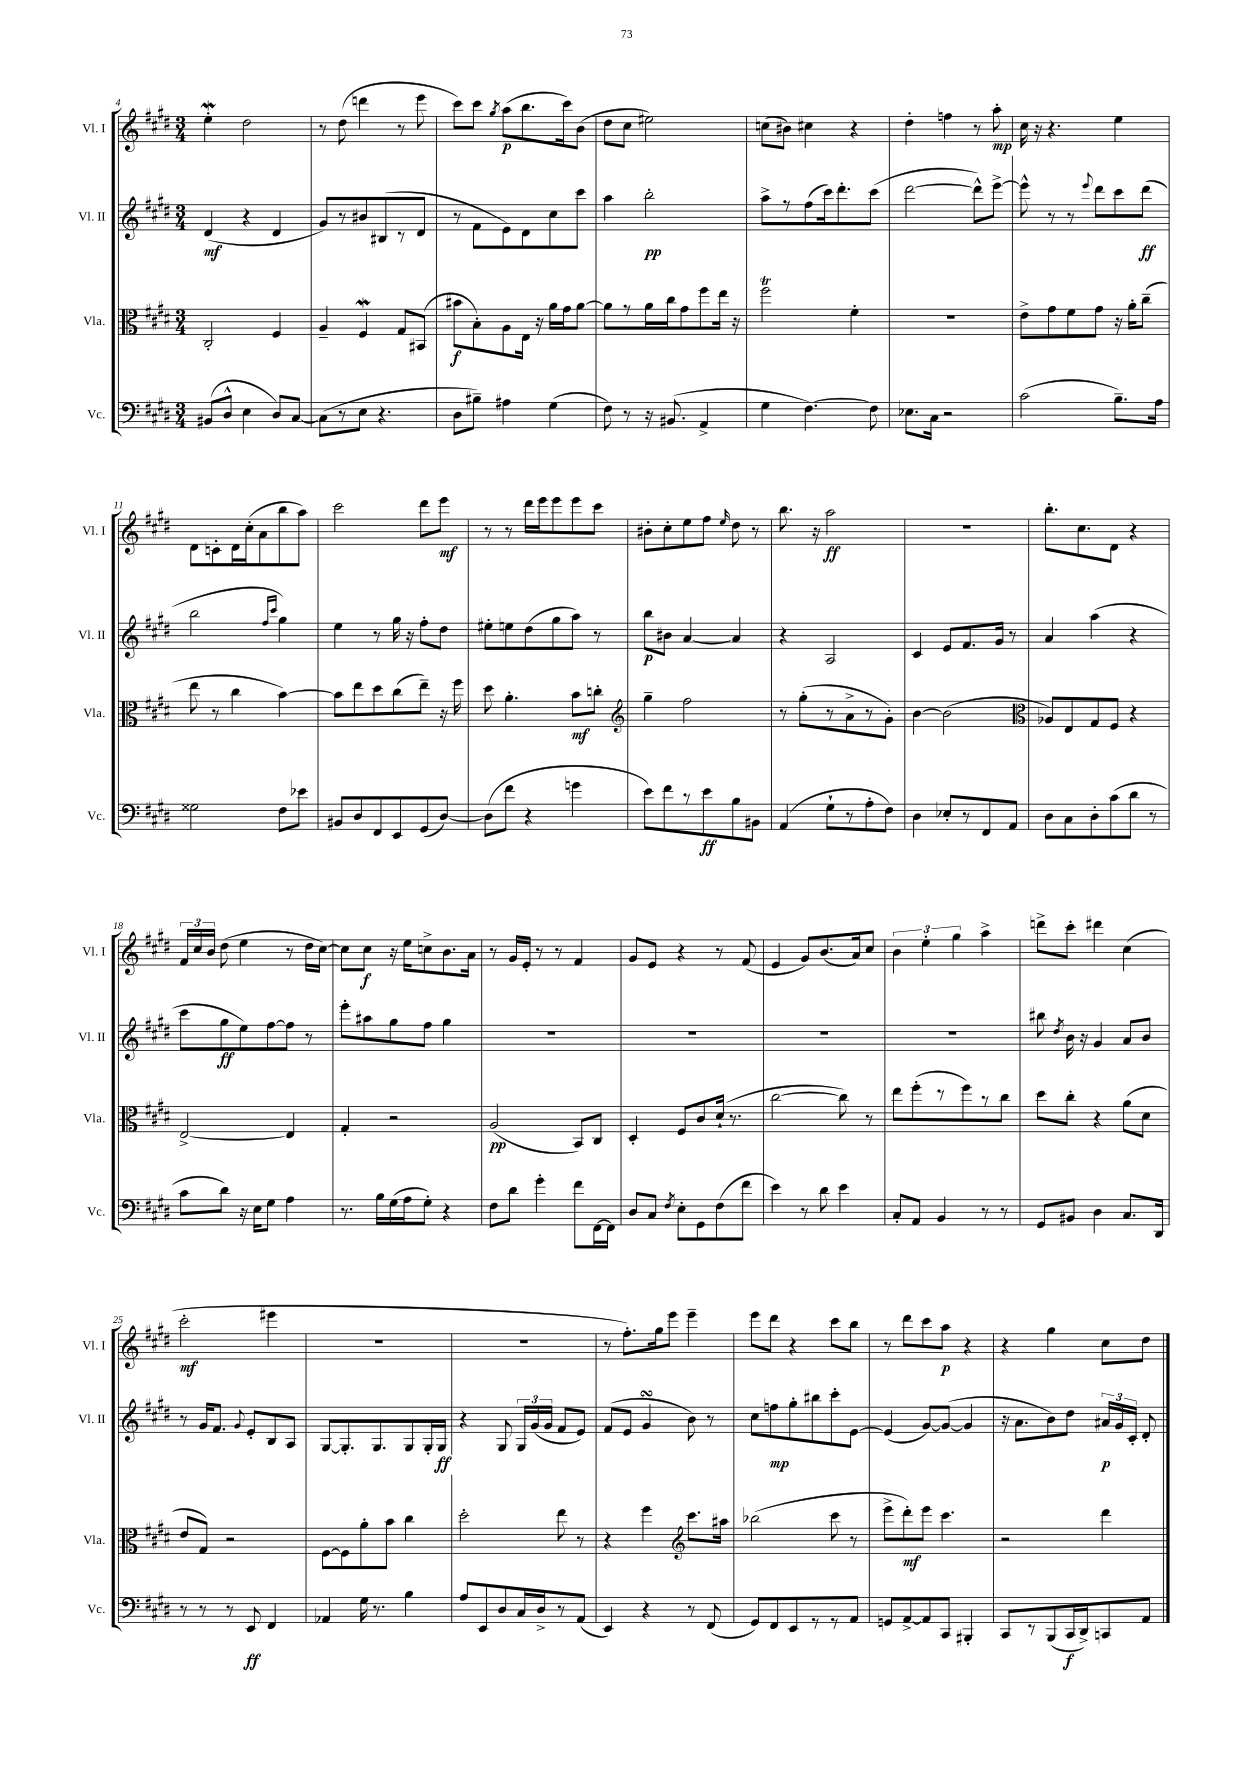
<<
\new StaffGroup <<
\new Staff = "s0" \with { instrumentName = "Vl. I" shortInstrumentName = "Vl. I" } {
    \clef treble \key e \major \numericTimeSignature \time 3/4
    \autoBeamOff e''4-.\mordent dis''2 |
    r8 dis''8( d'''4 r8 e'''8 |
    cis'''8[) cis'''8] \acciaccatura { gis''8 } a''8[\p( b''8. cis'''16) b'8]( |
    dis''8[ cis''8] eis''2) |
    c''8[( bis'8]) cis''4 r4 |
    dis''4-. f''4 r8 a''8-.\mp |
    cis''16 r16 r4. e''4 |
    dis'8[ c'8-. dis'16 cis''16-.( a'8 b''8 a''8]) |
    cis'''2 dis'''8[ e'''8]\mf |
    r8 r8 dis'''16[ e'''16 e'''8 e'''8 cis'''8] |
    bis'8[-. cis''8-. e''8 fis''8] \grace { e''16 } dis''8 r8 |
    b''8. r16 a''2\ff |
    R2. |
    b''8.[-. cis''8. dis'8] r4 |
    \tuplet 3/2 { fis'16[ cis''16 b'16] } dis''8( e''4 r8 dis''16[ cis''16]~) |
    cis''8[ cis''8]\f r16 e''16[ c''8-> b'8. a'16] |
    r8 gis'16[ e'16]-. r8 r8 fis'4 |
    gis'8[ e'8] r4 r8 fis'8( |
    e'4 gis'8[) b'8.( a'16) cis''8] |
    \tuplet 3/2 { b'4 e''4-. gis''4 } a''4-> |
    d'''8[-> cis'''8]-. dis'''4 cis''4( |
    cis'''2-.\mf eis'''4 |
    R2. |
    R2. |
    r8 fis''8.[-.) gis''16 e'''8] e'''4-- |
    e'''8[ dis'''8] r4 cis'''8[ b''8] |
    r8 dis'''8[ cis'''8 a''8]\p r4 |
    r4 gis''4 cis''8[ dis''8] \bar "|." |
}
\new Staff = "s1" \with { instrumentName = "Vl. II" shortInstrumentName = "Vl. II" } {
    \clef treble \key e \major \numericTimeSignature \time 3/4
    \autoBeamOff dis'4\mf( r4 dis'4 |
    gis'8[) r8 bis'8 bis8( r8 dis'8] |
    r8 fis'8[ e'8) dis'8 cis''8 cis'''8] |
    a''4 b''2-.\pp |
    a''8[-> r8 fis''8( cis'''16) dis'''8.-. cis'''8]( |
    dis'''2~ dis'''8[-^) e'''8]~-> |
    e'''8-^ r8 r8 \appoggiatura { e'''8 } dis'''8[ cis'''8 dis'''8]\ff( |
    b''2 \grace { fis''16[ cis'''16] } gis''4) |
    e''4 r8 gis''16 r16 fis''8[-. dis''8] |
    eis''8[-. e''8 dis''8( gis''8 a''8]) r8 |
    b''8[\p bis'8] a'4~ a'4 |
    r4 a2 |
    cis'4 e'8[ fis'8. gis'16] r8 |
    a'4 a''4( r4 |
    cis'''8[ gis''8\ff e''8) fis''8~ fis''8] r8 |
    e'''8[-. ais''8 gis''8 fis''8] gis''4 |
    R2. |
    R2. |
    R2. |
    R2. |
    bis''8 \acciaccatura { dis''8 } b'16 r16 gis'4 a'8[ b'8] |
    r8 gis'16[ fis'8.] \appoggiatura { gis'8 } e'8[-. b8 a8] |
    gis8[~ gis8.-. gis8. gis8 gis16-. gis16]\ff |
    r4 gis8 \tuplet 3/2 { gis16[ gis'16( gis'16] } fis'8[ e'8]) |
    fis'8[( e'8] gis'4\turn b'8) r8 |
    cis''8[ f''8\mp gis''8-. bis''8 cis'''8-. e'8]~ |
    e'4( gis'8[~) gis'8]~( gis'4 |
    r16 a'8.[ b'8) dis''8] \tuplet 3/2 { ais'16[\p gis'16 cis'16]-. } dis'8-. \bar "|." |
}
\new Staff = "s2" \with { instrumentName = "Vla." shortInstrumentName = "Vla." } {
    \clef alto \key e \major \numericTimeSignature \time 3/4
    \autoBeamOff cis2-. fis4 |
    a4-- fis4\mordent gis8[ bis,8]( |
    bis'8[\f b8-.) a8 e16] r16 a'16[ gis'16 a'8]~ |
    a'8[ r8 a'16 cis''16 gis'8 fis''8 e''16] r16 |
    fis''2\trill fis'4-. |
    R2. |
    e'8[-> gis'8 fis'8 gis'8] r16 a'16[-. cis''8]--( |
    e''8 r8 cis''4 b'4~) |
    b'8[ e''8 dis''8 cis''8( e''8]--) r16 fis''16 |
    dis''8 a'4.-. b'8[\mf c''8]-. |
    \clef treble gis''4-- fis''2 |
    r8 gis''8[-.( r8 a'8-> r8 gis'8]-.) |
    b'4~ b'2( |
    \clef alto aes8[) e8 gis8 fis8] r4 |
    e2~-> e4 |
    gis4-. r2 |
    a2\pp( b,8[) cis8] |
    dis4-. fis8[ cis'8 dis'16]-!( r8. |
    cis''2~ cis''8) r8 |
    e''8[ fis''8-.( r8 fis''8) r8 cis''8] |
    dis''8[ cis''8]-. r4 a'8[( dis'8] |
    e'8[ gis8]) r2 |
    fis8[~ fis8 a'8-. b'8] cis''4 |
    dis''2-. e''8 r8 |
    r4 fis''4 \clef treble cis'''8.[ ais''16] |
    bes''2( cis'''8 r8 |
    e'''8[-> dis'''8-.\mf) e'''8] cis'''4. |
    r2 dis'''4 \bar "|." |
}
\new Staff = "s3" \with { instrumentName = "Vc." shortInstrumentName = "Vc." } {
    \clef bass \key e \major \numericTimeSignature \time 3/4
    \autoBeamOff bis,8[( dis8]-^ e4 dis8[) cis8]~ |
    cis8[( r8 e8] r4. |
    dis8[ bis8]--) ais4 gis4( |
    fis8) r8 r16 bis,8.( a,4-> |
    gis4 fis4.~) fis8 |
    ees8.[ cis16] r2 |
    cis'2( b8.[--) a16] |
    gisis2 fis8[ ees'8] |
    bis,8[ dis8 fis,8 e,8 gis,8( dis8]~) |
    dis8[( fis'8] r4 g'4 |
    e'8[) fis'8 r8 e'8\ff b8 bis,8] |
    a,4( gis8[-! r8 a8-. fis8]) |
    dis4 ees8[-. r8 fis,8 a,8] |
    dis8[ cis8 dis8-. cis'8( dis'8] r8 |
    cis'8[ dis'8]) r16 e16[ gis8] a4 |
    r8. b16[ gis16( a16 gis8]-.) r4 |
    fis8[ dis'8] gis'4-. fis'8[ fis,16~ fis,16] |
    dis8[ cis8] \acciaccatura { fis8 } e8[-. gis,8 fis8( fis'8] |
    e'4) r8 dis'8 e'4 |
    cis8[-. a,8] b,4 r8 r8 |
    gis,8[ bis,8] dis4 cis8.[ dis,16] |
    r8 r8 r8 e,8\ff fis,4 |
    aes,4 gis16 r8. b4 |
    a8[ e,8 dis8 cis16 dis16-> r8 a,8]( |
    e,4) r4 r8 fis,8( |
    gis,8[) fis,8 e,8 r8 r8 a,8] |
    g,8[ a,8~-> a,8 cis,8] bis,,4-. |
    cis,8[ r8 b,,8( cis,16\f dis,16->) c,8 a,8] \bar "|." |
}
>>
>>
\layout { \context { \Score currentBarNumber = #4 } }
